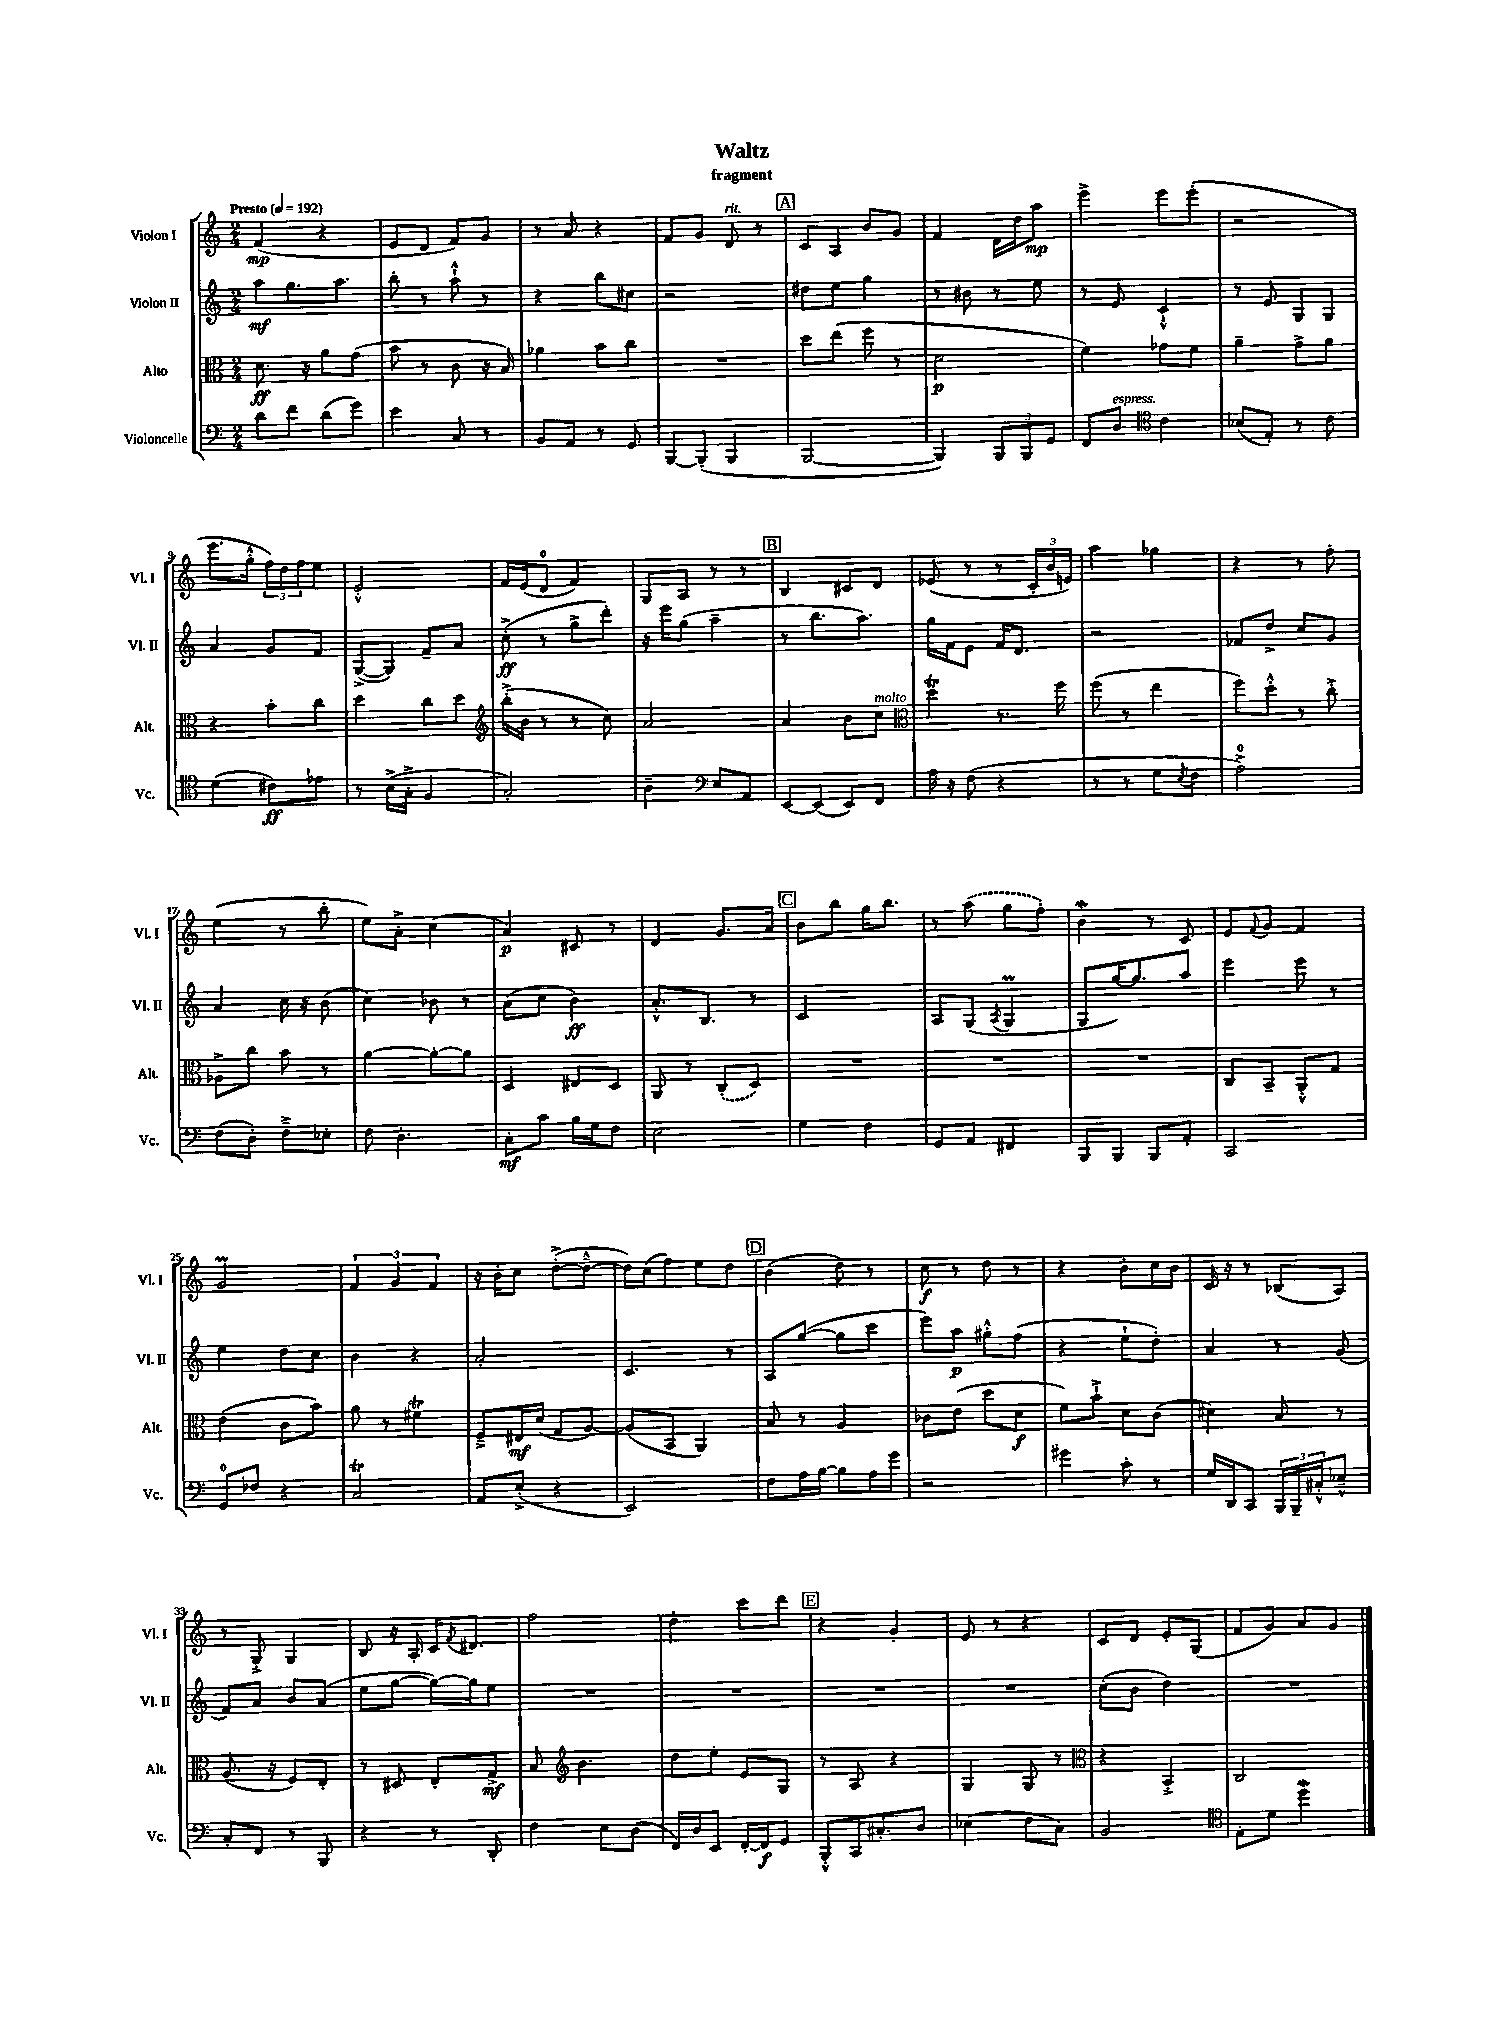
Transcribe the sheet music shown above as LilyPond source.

\header { title = "Waltz" subtitle = "fragment" }
<<
\new StaffGroup <<
\new Staff = "s0" \with { instrumentName = "Violon I" shortInstrumentName = "Vl. I" } {
    \clef treble \key c \major \numericTimeSignature \time 2/4 \tempo "Presto" 4 = 192
    f'4\mp( r4 |
    e'8 d'8 f'8) g'8 |
    r8 a'8 r4 |
    f'8 g'8 d'8^\markup { \italic "rit." } r8 |
    \mark \markup { \box "A" } c'8 a8 b'8 g'8 |
    f'4 d'16 d''16 a''8\mp |
    e'''4-> e'''8 e'''8-.( |
    r2 |
    e'''8. g''16-.-^ \tuplet 3/2 { f''16) d''16 f''16 } e''8 |
    e'2-.-^ |
    f'16 e'16( d'8-0 f'4) |
    g8 a8 r8 r8 |
    \mark \markup { \box "B" } b4 cis'8 d'8 |
    ees'8( r8 r8 \tuplet 3/2 { c'16-. b'16 e'16) } |
    a''4 ges''4 |
    r4 r8 f''8-. |
    e''4( r8 b''8-. |
    e''8) a'8-.-> c''4( |
    a'4\p) cis'8 r8 |
    d'4 g'8. a'16 |
    \mark \markup { \box "C" } b'8 b''8 g''16 b''8. |
    r8 \once \slurDashed a''8( g''8 f''8-.) |
    b'4\mordent r8 c'8 |
    e'8 \appoggiatura { f'8 } g'8 f'4 |
    g'2\prall |
    \tuplet 3/2 { f'4 g'4 f'4 } |
    r16 b'16-. c''8 d''8~-.->( d''8~---^ |
    d''16) c''16( f''8) e''8 d''8 |
    \mark \markup { \box "D" } b'4( d''8) r8 |
    c''8\f r8 d''8 r8 |
    r4 b'8-. c''16 b'16 |
    c'16 r16 r8 bes8( a8) |
    r8 g8-.-> g4 |
    b8 r16 a16-. c'16 \acciaccatura { f'8 } dis'8. |
    f''2 |
    d''4-. c'''8 d'''8 |
    \mark \markup { \box "E" } r4 g'4-. |
    e'8 r8 r4 |
    c'8 d'8 e'8-. g8( |
    f'8 g'8) a'8 g'8 \bar "|." |
}
\new Staff = "s1" \with { instrumentName = "Violon II" shortInstrumentName = "Vl. II" } {
    \clef treble \key c \major \numericTimeSignature \time 2/4
    a''8\mf g''8. a''8. |
    b''8-. r8 a''8-!-^ r8 |
    r4 b''8 cis''8 |
    r2 |
    \mark \markup { \box "A" } dis''8 e''8 g''4 |
    r8 bis'8 r8 e''8 |
    r8 e'8 c'4-!-^ |
    r8 e'8 g8 g8 |
    a'4 g'8 f'8 |
    g8~->( g8) f'8-- a'8 |
    c''8-.->\ff( r8 g''8-> d'''8-.) |
    r16 e'''16 g''8( a''4-- |
    \mark \markup { \box "B" } r8 b''8. a''8.) |
    g''16 f'16 e'8 f'16 d'8. |
    r2 |
    fes'8 d''8-> c''8 g'8 |
    a'4 c''16 r16 b'8( |
    c''4) bes'8 r8 |
    a'8( c''8 b'4\ff) |
    a'8.-.-^ b8. r8 |
    \mark \markup { \box "C" } c'2 |
    a8 g8( \acciaccatura { a8 } g4\prall |
    g8 g''16~) g''8. a''8 |
    e'''4 e'''8 r8 |
    e''4 d''8 c''8 |
    b'4 r4 |
    a'2-. |
    c'4. r8 |
    \mark \markup { \box "D" } a8 g''8~( g''8 c'''8 |
    e'''8) a''8\p gis''8-.-^ f''8( |
    r4 e''8-! d''8-.) |
    a'4 r8 g'8( |
    f'8) a'8 b'8 a'8( |
    e''8 g''8~ g''16~) g''16 e''8 |
    R2 |
    R2 |
    \mark \markup { \box "E" } R2 |
    R2 |
    c''8-.( b'8 d''4) |
    R2 \bar "|." |
}
\new Staff = "s2" \with { instrumentName = "Alto" shortInstrumentName = "Alt." } {
    \clef alto \key c \major \numericTimeSignature \time 2/4
    d'8.\ff r16 a'8 g'8( |
    b'8 r8 c'8 r16 b16) |
    aes'4 b'8 c''8 |
    R2 |
    \mark \markup { \box "A" } d''8 e''8( f''8 r8 |
    d'2\p |
    f'4) ges'8 f'8 |
    a'4-- g'8-> a'8 |
    r4 b'8-. c''8 |
    d''4 c''8 d''8 |
    \clef treble b''16-.->( b'16 r8 r8 c''8) |
    a'2 |
    \mark \markup { \box "B" } a'4 b'8 c''8^\markup { \italic "molto" } |
    \clef alto d''4\trill r8. f''16 |
    f''8( r8 e''4 |
    f''8) d''8-.-^ r8 c''8-.-> |
    aes8-> c''8 b'8 r8 |
    a'4~ a'8~-. a'8 |
    d4 eis8 d8 |
    a,8 r8 \once \slurDashed c8-.( d8) |
    \mark \markup { \box "C" } R2 |
    R2 |
    R2 |
    c8 b,8-- a,8-.-^ g8 |
    e'4( c'8 b'8) |
    a'8 r8 fis'4\trill |
    f8---> eis16\mf d'16( g8 a8~) |
    a8( b,8 a,4) |
    \mark \markup { \box "D" } b8 r8 a4 |
    ces'8 e'8( d''8 d'8\f |
    f'8) b'8-!-> d'8 c'8( |
    dis'4) b8 r8 |
    a8.( r16 f8) e8-. |
    r8 dis8 e8-. g8->\mf |
    b8 \clef treble b'4. |
    d''8 e''8-. e'8 g8 |
    \mark \markup { \box "E" } r8 a8 r4 |
    g4 g8 r8 |
    \clef alto r4 b,4-.-> |
    c2 \bar "|." |
}
\new Staff = "s3" \with { instrumentName = "Violoncelle" shortInstrumentName = "Vc." } {
    \clef bass \key c \major \numericTimeSignature \time 2/4
    d'8 f'8 d'8( g'8) |
    e'4 c8 r8 |
    b,8 a,8 r8 g,8 |
    b,,8~ b,,8-.( b,,4 |
    \mark \markup { \box "A" } b,,2~ |
    b,,4) \tuplet 3/2 { b,,8 b,,8 g,8 } |
    f,8 d8^\markup { \italic "espress." } \clef tenor c'4 |
    bes8( e8-.) r8 c'8 |
    d'4( cis'8\ff) ees'8 |
    r8 b16->( g16-.-> f4 |
    g2-.) |
    a4-- \clef bass e8 a,8 |
    \mark \markup { \box "B" } e,8~ e,8( e,8) f,8 |
    a16 r16 f8( r4 |
    r8 r8 g8 \acciaccatura { e8 } f8 |
    a2-0->) |
    f8( d8-.) f8---> ees8-. |
    f8 d4.-. |
    c8-.\mf c'8 b16 g16 f8 |
    e2 |
    \mark \markup { \box "C" } g4 f4 |
    g,8 a,8 fis,4 |
    b,,8 b,,8 b,,8 a,8-. |
    c,2 |
    g,8-0 fes8 r4 |
    c2\trill |
    a,8 e8-.->( r4 |
    e,2) |
    \mark \markup { \box "D" } f8 a16 b16~ b8 a16 g'16 |
    r2 |
    gis'4 c'8-. r8 |
    g16 d,16 c,8 \tuplet 3/2 { b,,16 b,,16-- cis16-.-^ } ees8---^ |
    c8-. f,8 r8 b,,8 |
    r4 r8 d,8-. |
    f4 e8 d8( |
    f,16) d16 e,8 f,16~-. f,16\f g,8 |
    \mark \markup { \box "E" } b,,8-.-^ c,16 cis8.-. d8 |
    ees4( f8 c8) |
    b,2 |
    \clef tenor e8-. d'8 d''4\mordent \bar "|." |
}
>>
>>
